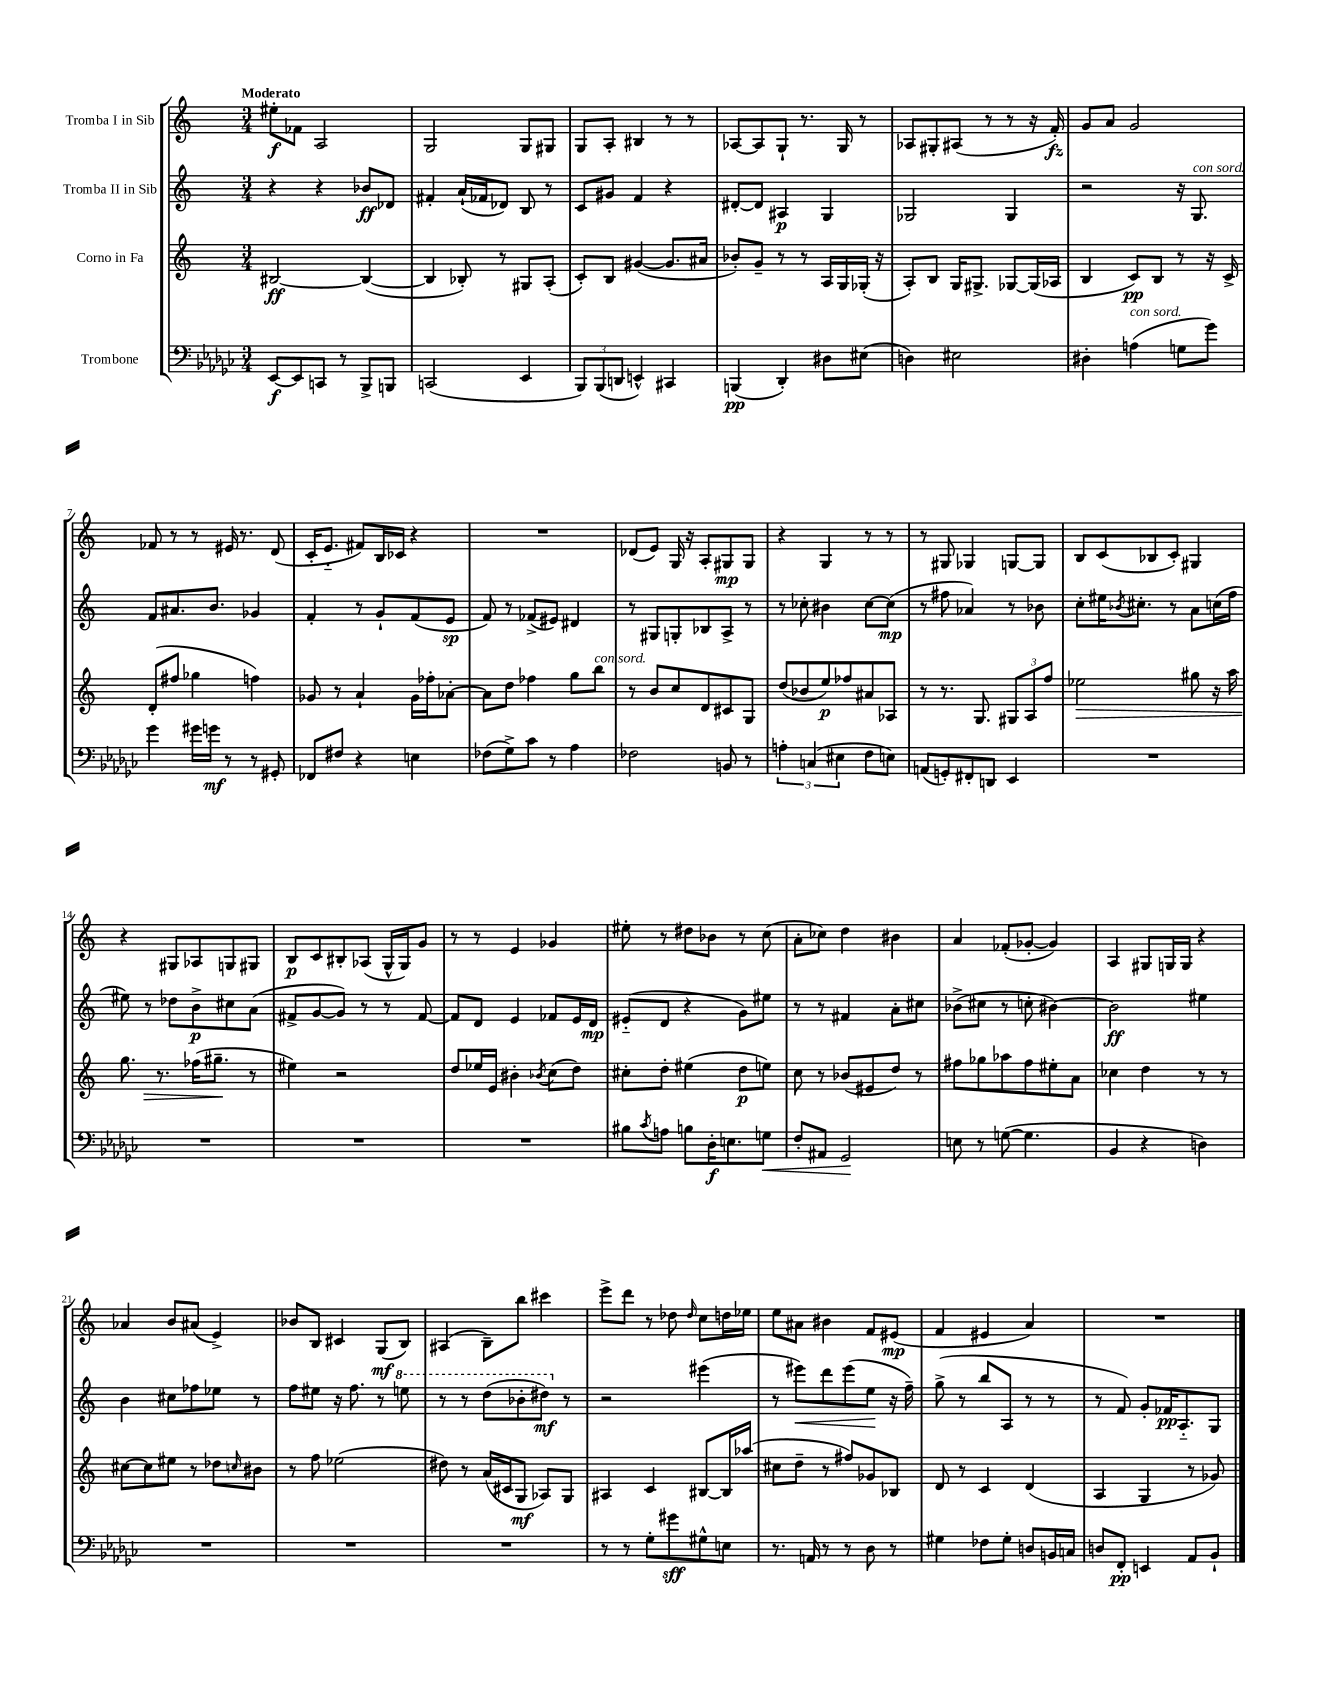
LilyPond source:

<<
\new StaffGroup <<
\new Staff = "s0" \with { instrumentName = "Tromba I in Sib" } {
    \clef treble \key c \major \numericTimeSignature \time 3/4 \tempo "Moderato"
    eis''8-.\f fes'8 a2 |
    g2 g8 gis8 |
    g8 a8-. bis4 r8 r8 |
    aes8~ aes8 g8-! r8. g16 r8 |
    aes8 gis8-. ais8( r8 r8 r16 f'16-.\fz) |
    g'8 a'8 g'2 |
    fes'8 r8 r8 eis'16 r8. d'8( |
    c'16-. e'8.-_ fis'8) b16 ces'16 r4 |
    R2. |
    des'8( e'8) g16 r16 a8-. gis8\mp gis8 |
    r4 g4 r8 r8 |
    r8 gis8 ges4 g8~ g8 |
    b8 c'8( bes8 c'8-.) gis4 |
    r4 gis8 aes8 g8 gis8 |
    b8\p c'8 bis8-. aes8( g16-^ g16) g'8 |
    r8 r8 e'4 ges'4 |
    eis''8-. r8 dis''8 bes'8 r8 c''8( |
    a'8-. ces''8) d''4 bis'4 |
    a'4 fes'8-.( ges'8~-. ges'4) |
    a4 gis8 g16 g16 r4 |
    aes'4 b'8 ais'8( e'4->) |
    bes'8 b8 cis'4 g8\mf( b8) |
    ais4( b8--) b''8 cis'''4 |
    e'''8-> d'''8 r8 des''8 \grace { des''16 } c''8 d''16 ees''16 |
    e''8 ais'8 bis'4 f'8 eis'8\mp( |
    f'4 eis'4 a'4) |
    R2. \bar "|." |
}
\new Staff = "s1" \with { instrumentName = "Tromba II in Sib" } {
    \clef treble \key c \major \numericTimeSignature \time 3/4
    r4 r4 bes'8\ff des'8 |
    fis'4-. a'16-!( fes'16 des'8) b8 r8 |
    c'8 gis'8 f'4 r4 |
    dis'8~-. dis'8 ais4\p g4 |
    ges2 ges4 |
    r2 r16 g8.^\markup { \italic "con sord." } |
    f'8 ais'8. b'8. ges'4 |
    f'4-. r8 g'8-! f'8( e'8\sp |
    f'8) r8 fes'8->( eis'8) dis'4 |
    r8 gis8 g8-. bes8 a8-> r8 |
    r8 ces''8-. bis'4 ces''8~ ces''8\mp( |
    r8 fis''8 aes'4) r8 bes'8 |
    c''8-. eis''16 \acciaccatura { bes'8 } cis''8.-. r8 a'8 c''16( f''16 |
    eis''8) r8 des''8 b'8->\p cis''8 a'8( |
    fis'8-> g'8~ g'8) r8 r8 fis'8~ |
    fis'8 d'8 e'4 fes'8 e'16 d'16\mp |
    eis'8-_( d'8 r4 g'8) eis''8 |
    r8 r8 fis'4 a'8-. cis''8 |
    bes'8->( cis''8 r8 c''8-. bis'4~) |
    bis'2\ff eis''4 |
    b'4 cis''8 fes''8 ees''8 r8 |
    f''8 eis''8 r16 f''8. r8 \ottava #1 e'''!8 |
    r8 r8 d'''8( bes''8-. dis'''8\mf) \ottava #0 r8 |
    r2 eis'''4( |
    r8 eis'''8\<) d'''8 eis'''8( e''8\! r16 f''16--) |
    g''8->( r8 b''8 a8 r8 r8 |
    r8 f'8) g'8-. fes'16\pp a8.-_ g8 \bar "|." |
}
\new Staff = "s2" \with { instrumentName = "Corno in Fa" } {
    \clef treble \key c \major \numericTimeSignature \time 3/4
    bis2~\ff bis4~( |
    bis4 bes8-.) r8 gis8 a8-.( |
    c'8-.) b8 gis'4~( gis'8. ais'16 |
    bes'8-.) g'8-- r8 r8 a16 g16 ges16-.( r16 |
    a8-.) b8 g16 gis8.-> ges8~ ges16( aes16 |
    b4 c'8\pp) b8 r8 r16 c'16-> |
    d'8-.( fis''8 ges''4 f''4) |
    ges'8 r8 a'4-! ges'16 fes''16-. aes'8~-. |
    aes'8 d''8 fes''4 g''8 b''8^\markup { \italic "con sord." } |
    r8 b'8 c''8 d'8 cis'8 g8 |
    d''8( bes'8 e''8\p) fes''8 ais'8 aes8 |
    r8 r8. g8. \tuplet 3/2 { gis8 a8 f''8 } |
    ees''2\> gis''8 r16 a''16 |
    g''8. r8. fes''16( gis''8.--\! r8 |
    eis''4) r2 |
    d''8 ees''16 e'16 bis'4-. \acciaccatura { bes'8 } c''8( d''8) |
    cis''8-. d''8-. eis''4( d''8\p e''8) |
    c''8 r8 bes'8( eis'8 d''8) r8 |
    fis''8 ges''8 aes''8 fis''8 eis''8-. a'8 |
    ces''4 d''4 r8 r8 |
    cis''8~ cis''8 eis''8 r8 des''8 \grace { c''16 } bis'8 |
    r8 f''8 ees''2( |
    dis''8) r8 a'16( cis'16 g8\mf aes8) g8 |
    ais4 c'4 bis8~ bis16 aes''16( |
    cis''8 d''8-- r8 fis''8) ges'8 bes8 |
    d'8 r8 c'4 d'4( |
    a4 g4 r8 ges'8) \bar "|." |
}
\new Staff = "s3" \with { instrumentName = "Trombone" } {
    \clef bass \key ges \major \numericTimeSignature \time 3/4
    ees,8~\f ees,8 c,8 r8 bes,,8-> b,,8 |
    c,2( ees,4 |
    \tuplet 3/2 { bes,,8) bes,,8( d,8 } e,4-^) cis,4 |
    b,,4\pp( des,4-.) dis8 eis8( |
    d4) eis2 |
    dis4-. a4^\markup { \italic "con sord." }( g8 ges'8) |
    ges'4 gis'16 g'16\mf r8 r8 gis,8-. |
    fes,8 fis8 r4 e4 |
    fes8( ges8->) ces'8 r8 aes4 |
    fes2 b,8 r8 |
    \tuplet 3/2 { a4-. c4( eis4 } f8 e8) |
    a,8( g,8-.) fis,8-. d,8 ees,4 |
    R2. |
    R2. |
    R2. |
    R2. |
    bis8 \acciaccatura { ces'8 } a8 b8 des16-.\f e8. g8\< |
    f8-. ais,8 ges,2\! |
    e8 r8 g8~( g4. |
    bes,4 r4 d4) |
    R2. |
    R2. |
    R2. |
    r8 r8 ges8-. gis'8\sff gis8-^ e8 |
    r8. a,16 r8 r8 des8 r8 |
    gis4 fes8 gis8-. d8 b,16 c16 |
    d8 f,8-.\pp e,4 aes,8 bes,8-! \bar "|." |
}
>>
>>
